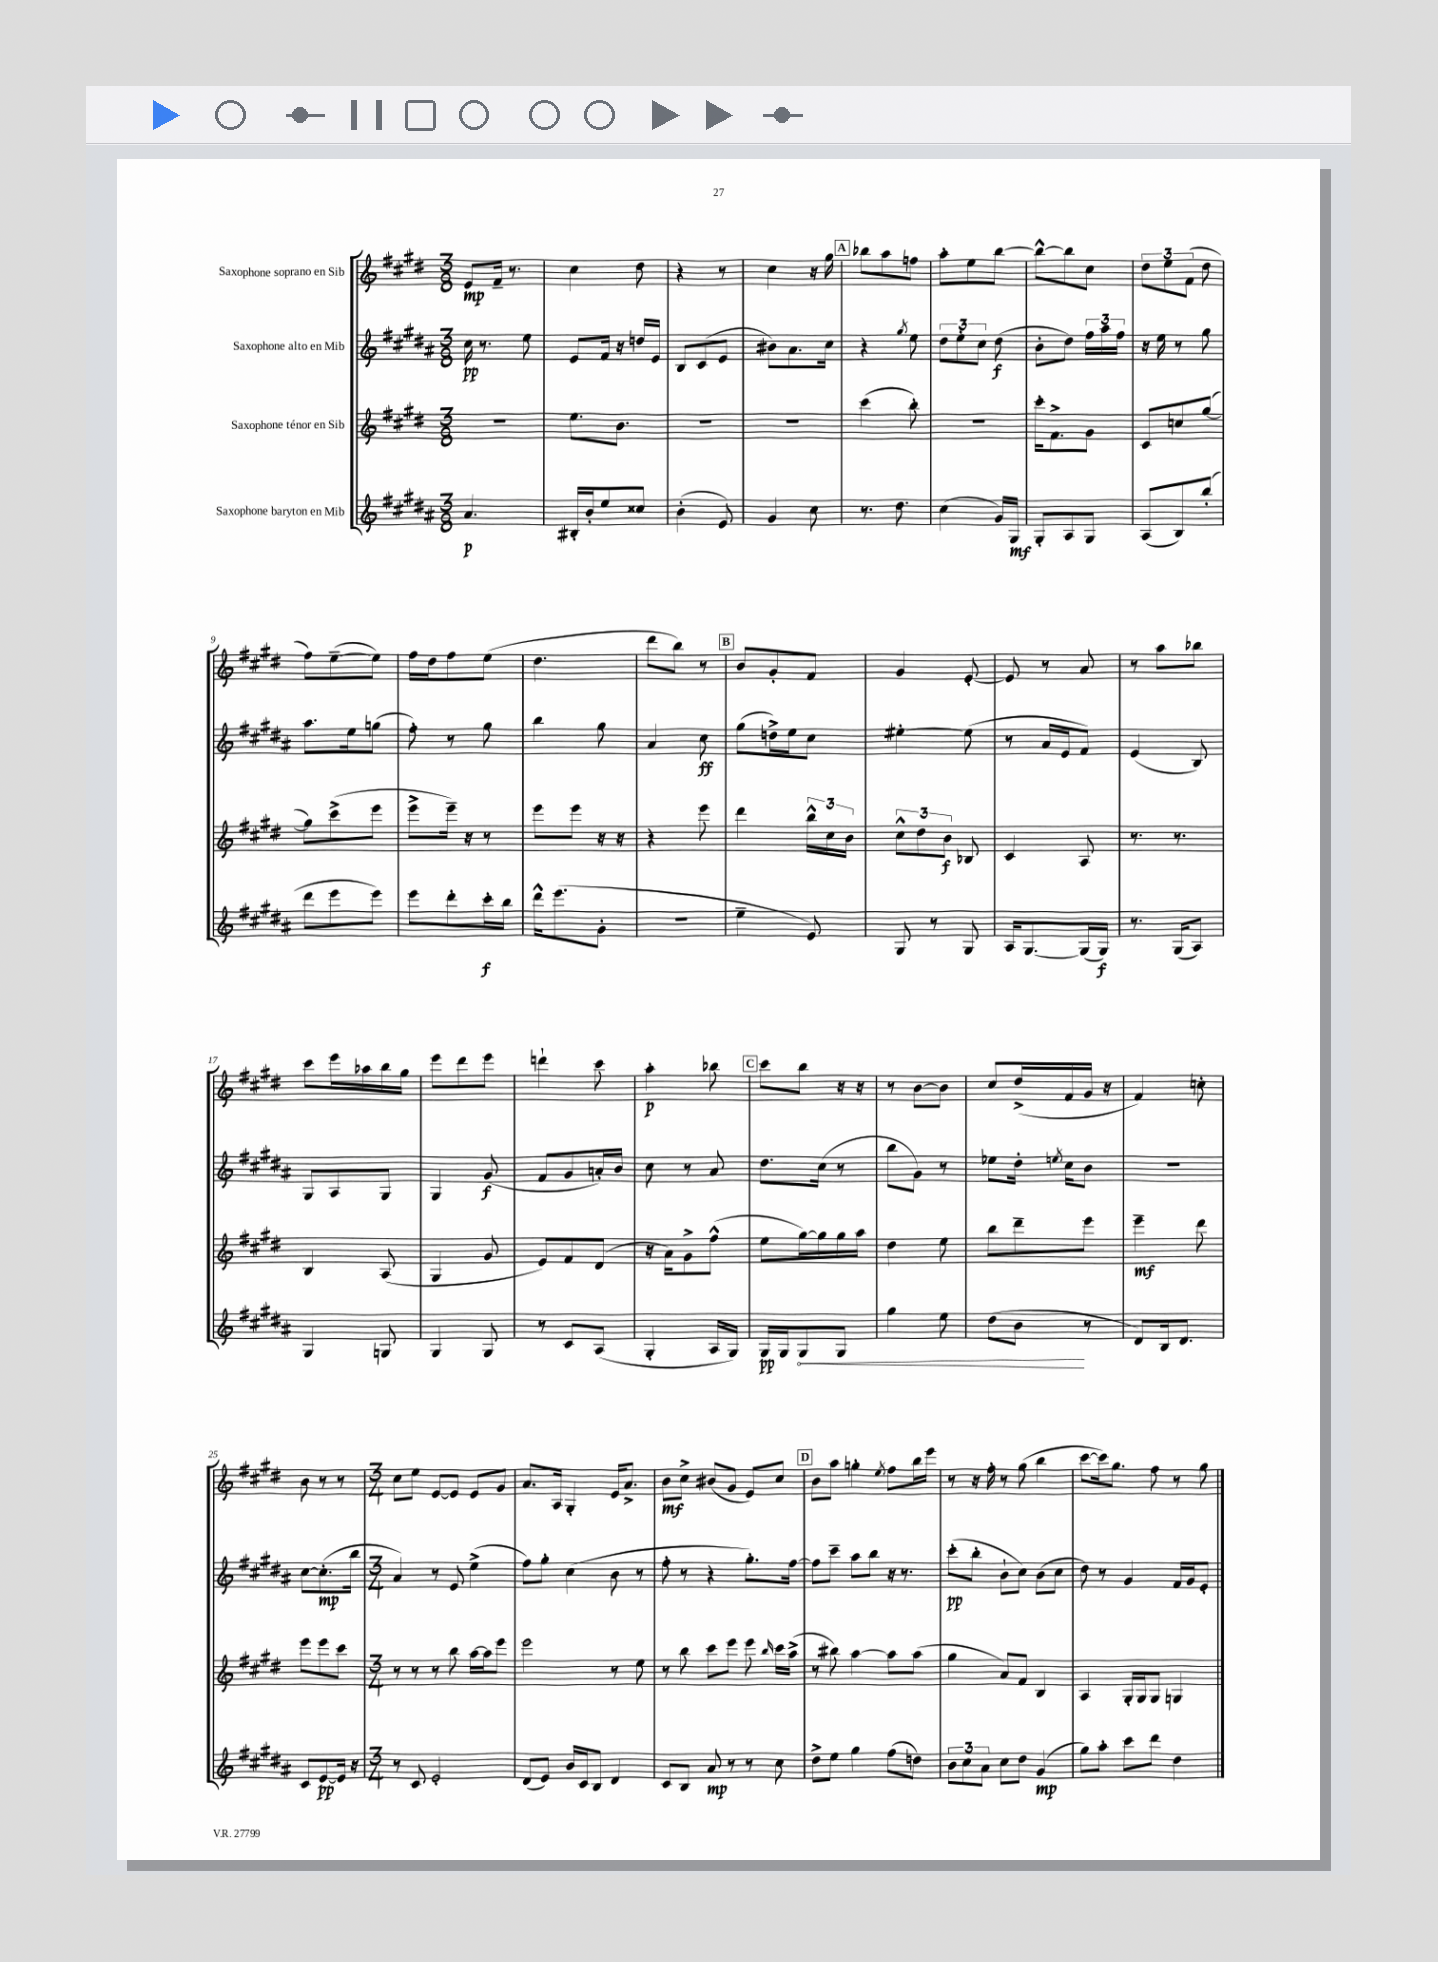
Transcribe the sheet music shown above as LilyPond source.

<<
\new StaffGroup <<
\new Staff = "s0" \with { instrumentName = "Saxophone soprano en Sib" } {
    \clef treble \key e \major \numericTimeSignature \time 3/8
    \autoBeamOff e'8[\mp fis'16]-- r8. |
    cis''4 dis''8 |
    r4 r8 |
    cis''4 r16 gis''16 |
    \mark \markup { \box "A" } bes''8[ a''8 f''8] |
    a''8[-. e''8 b''8]~ |
    b''8[~-^ b''8 cis''8] |
    \tuplet 3/2 { dis''8[ e''8 fis'8]( } dis''8 |
    fis''8[) e''8~--( e''8]) |
    fis''16[ dis''16 fis''8 e''8]( |
    dis''4. |
    dis'''8[ b''8]) r8 |
    \mark \markup { \box "B" } b'8[ gis'8-. fis'8] |
    gis'4 e'8~-. |
    e'8 r8 a'8 |
    r8 a''8[ bes''8] |
    cis'''8[ e'''16 aes''16 b''16 gis''16] |
    e'''8[ dis'''8 e'''8] |
    d'''4-! cis'''8 |
    a''4-.\p bes''8 |
    \mark \markup { \box "C" } cis'''8[ b''8] r16 r16 |
    r8 b'8[~ b'8] |
    cis''8[ dis''16->( fis'16 gis'16] r16 |
    fis'4) c''8-. |
    b'8 r8 r8 |
    \numericTimeSignature \time 3/4 cis''8[ e''8] e'8[~ e'8] e'8[ gis'8] |
    a'8.[ a16] gis4-. e'16[ a'8.]-> |
    b'8[\mf cis''8]-> bis'8[( gis'8] e'8[) cis''8] |
    \mark \markup { \box "D" } b'8[ a''8] g''4-. \acciaccatura { e''8 } fis''8[ b''16 e'''16] |
    r8 r16 fis''16-. r8 gis''8( b''4 |
    cis'''8[~ cis'''16) gis''8.] fis''8 r8 gis''8 \bar "|." |
}
\new Staff = "s1" \with { instrumentName = "Saxophone alto en Mib" } {
    \clef treble \key b \major \numericTimeSignature \time 3/8
    \autoBeamOff cis''16\pp r8. e''8 |
    e'8[ fis'16] r16 d''16[ e'16] |
    b8[ cis'8( e'8] |
    bis'8[) ais'8. cis''16] |
    \mark \markup { \box "A" } r4 \acciaccatura { gis''8 } e''8 |
    \tuplet 3/2 { dis''8[ e''8-. cis''8] } dis''8\f( |
    b'8[-. dis''8]) \tuplet 3/2 { fis''16[ ais''16 fis''16] } |
    r16 e''16 r8 gis''8 |
    ais''8.[ e''16 g''8]( |
    fis''8-.) r8 gis''8 |
    b''4 gis''8 |
    ais'4 cis''8\ff |
    \mark \markup { \box "B" } gis''8[( d''16->) e''16 cis''8] |
    eis''4~-. eis''8( |
    r8 ais'16[ e'16 fis'8]) |
    e'4( b8) |
    gis8[ ais8 gis8] |
    gis4 gis'8\f( |
    fis'8[ gis'8 a'16-.) b'16] |
    cis''8 r8 ais'8 |
    \mark \markup { \box "C" } dis''8.[ cis''16]( r8 |
    b''8[ gis'8]) r8 |
    ees''8[ dis''16]-. \acciaccatura { e''8 } cis''16[ b'8] |
    R4. |
    cis''8[~ cis''8.-.\mp( b''16] |
    \numericTimeSignature \time 3/4 ais'4) r8 e'8 e''4->( |
    fis''8[) gis''8]-. cis''4( b'8 r8 |
    fis''8-. r8 r4 gis''8.[-.) fis''16]~ |
    \mark \markup { \box "D" } fis''8[ cis'''8]-- ais''8[ b''8] r16 r8. |
    cis'''8[-.\pp( b''8]-. b'8[-! cis''8]) b'8[( cis''8] |
    dis''8) r8 gis'4 fis'16[ gis'16 e'8]-. \bar "|." |
}
\new Staff = "s2" \with { instrumentName = "Saxophone ténor en Sib" } {
    \clef treble \key e \major \numericTimeSignature \time 3/8
    \autoBeamOff R4. |
    e''8.[ b'8.] |
    R4. |
    R4. |
    \mark \markup { \box "A" } cis'''4( b''8-.) |
    r4. |
    cis'''16[-. fis'8.-> gis'8] |
    cis'8[ c''8 gis''8]~( |
    gis''8[) cis'''8->( e'''8] |
    e'''8[-> e'''16]--) r16 r8 |
    e'''8[ e'''8] r16 r16 |
    r4 e'''8 |
    \mark \markup { \box "B" } dis'''4 \tuplet 3/2 { b''16[-^ cis''16 b'16] } |
    \tuplet 3/2 { cis''8[-^ dis''8 b'8]\f } bes8 |
    cis'4 a8 |
    r8. r8. |
    b4 a8( |
    gis4 gis'8 |
    e'8[) fis'8 dis'8]( |
    r16 a'16[) gis'8-> fis''8]-^( |
    \mark \markup { \box "C" } e''8[ gis''16~) gis''16 gis''16 a''16] |
    dis''4 e''8 |
    b''8[ dis'''8-- e'''8] |
    e'''4--\mf dis'''8 |
    e'''8[ e'''8 cis'''8] |
    \numericTimeSignature \time 3/4 r8 r8 r8 b''8 a''16[~ a''16 e'''8] |
    e'''2 r8 e''8 |
    r8 b''8 cis'''8[ e'''8] e'''8 \grace { b''16 } cis'''16[ a''16]->( |
    \mark \markup { \box "D" } r8 bis''8) a''4~ a''8[ a''8]( |
    gis''4 a'8[) fis'8] b4 |
    a4 gis16[-. gis16 gis8] g4 \bar "|." |
}
\new Staff = "s3" \with { instrumentName = "Saxophone baryton en Mib" } {
    \clef treble \key b \major \numericTimeSignature \time 3/8
    \autoBeamOff ais'4.\p |
    bis16[-. b'16-. e''8 cisis''8] |
    b'4-.( e'8) |
    gis'4 cis''8 |
    \mark \markup { \box "A" } r8. dis''8. |
    cis''4( gis'16[) gis16]\mf |
    gis8[-. ais8 gis8] |
    ais8[( b8) b''8]-.( |
    dis'''8[ e'''8 e'''8]) |
    e'''8[ dis'''8-. cis'''16-.\f b''16] |
    dis'''16[-^ e'''8.( gis'8]-. |
    R4. |
    \mark \markup { \box "B" } e''4-- e'8) |
    gis8 r8 gis8 |
    ais16[ gis8.~ gis16( gis16]\f) |
    r8. gis16[( ais8]) |
    gis4 g8 |
    gis4 gis8 |
    r8 cis'8[ ais8]( |
    gis4-. ais16[ gis16]) |
    \mark \markup { \box "C" } gis16[\pp gis16 \once \override Hairpin.circled-tip = ##t gis8\< gis8] |
    gis''4 e''8 |
    dis''8[( b'8]\! r8 |
    dis'8[) b16 dis'8.] |
    cis'8[ e'8~\pp e'16] r16 |
    \numericTimeSignature \time 3/4 r8 cis'8 e'2-. |
    dis'8[( e'8]) b'16[ cis'16 b8] dis'4 |
    cis'8[ b8] ais'8\mp r8 r8 cis''8 |
    \mark \markup { \box "D" } dis''8[-> e''8] gis''4 fis''8[( d''8]) |
    \tuplet 3/2 { b'8[ cis''8 ais'8] } cis''8[ dis''8] gis'4\mp( |
    gis''8[) ais''8]-. cis'''8[ dis'''8] dis''4 \bar "|." |
}
>>
>>
